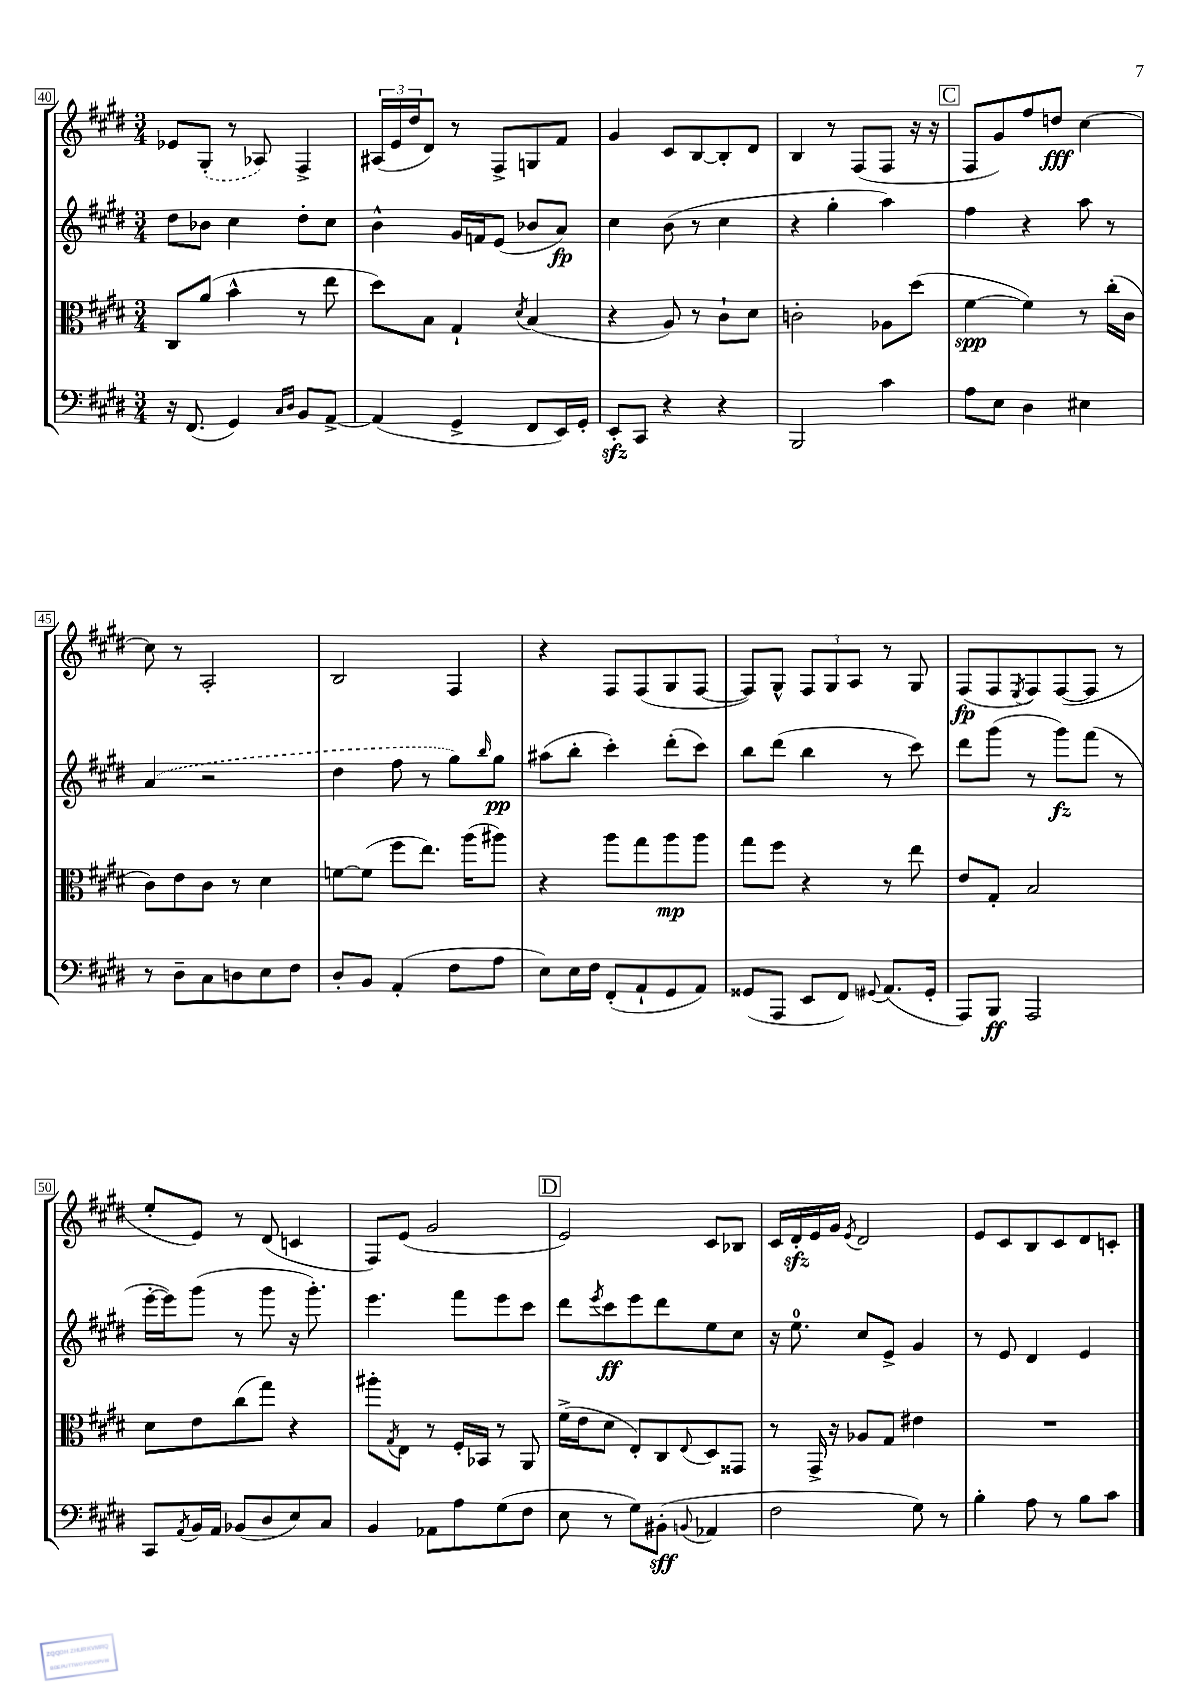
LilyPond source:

<<
\new StaffGroup <<
\new Staff = "s0" {
    \clef treble \key e \major \numericTimeSignature \time 3/4
    ees'8 \once \slurDashed gis8-.( r8 aes8) fis4-> |
    \tuplet 3/2 { ais16( e'16 dis''16 } dis'8) r8 fis8-> g8 fis'8 |
    gis'4 cis'8 b8~ b8-. dis'8 |
    b4 r8 fis8( fis8 r16 r16 |
    \mark \markup { \box "C" } fis8 gis'8) fis''8 d''8\fff cis''4~ |
    cis''8 r8 a2-. |
    b2 fis4 |
    r4 fis8 fis8( gis8 fis8~ |
    fis8) gis8-^ \tuplet 3/2 { fis8 gis8 a8 } r8 gis8 |
    fis8\fp( fis8 \acciaccatura { e8 } fis8) fis8~( fis8 r8 |
    e''8-. e'8) r8 dis'8( c'4 |
    fis8) e'8( gis'2 |
    \mark \markup { \box "D" } e'2) cis'8 bes8 |
    cis'16 dis'16-.\sfz e'16 gis'16 \acciaccatura { e'8 } dis'2 |
    e'8 cis'8 b8 cis'8 dis'8 c'8-. \bar "|." |
}
\new Staff = "s1" {
    \clef treble \key e \major \numericTimeSignature \time 3/4
    dis''8 bes'8 cis''4 dis''8-. cis''8 |
    b'4-^ gis'16 f'16 e'8( bes'8 a'8\fp) |
    cis''4 b'8( r8 cis''4 |
    r4 gis''4-. a''4) |
    \mark \markup { \box "C" } fis''4 r4 a''8 r8 |
    \once \slurDashed a'4( r2 |
    dis''4 fis''8 r8 gis''8) \grace { b''16 } gis''8\pp |
    ais''8( b''8-. cis'''4-.) dis'''8-.( cis'''8) |
    b''8 dis'''8( b''4 r8 cis'''8) |
    dis'''8 gis'''8( r8 gis'''8\fz) fis'''8( r8 |
    e'''16~-. e'''16) gis'''8( r8 gis'''8 r16 gis'''8.-.) |
    e'''4. fis'''8 e'''8 cis'''8 |
    \mark \markup { \box "D" } dis'''8 \acciaccatura { e'''8 } cis'''8\ff e'''8 dis'''8 e''8 cis''8 |
    r16 e''8.-0 cis''8 e'8-> gis'4 |
    r8 e'8 dis'4 e'4 \bar "|." |
}
\new Staff = "s2" {
    \clef alto \key e \major \numericTimeSignature \time 3/4
    cis8 a'8( b'4-^ r8 e''8 |
    dis''8) b8 gis4-! \acciaccatura { dis'8 } b4( |
    r4 a8) r8 cis'8-! dis'8 |
    c'2-. aes8 dis''8( |
    \mark \markup { \box "C" } fis'4~\spp fis'4) r8 cis''16-.( cis'16 |
    cis'8) e'8 cis'8 r8 dis'4 |
    f'8~ f'8( fis''8 e''8.) a''16( ais''8) |
    r4 a''8 gis''8 a''8\mp a''8 |
    gis''8 fis''8 r4 r8 e''8 |
    e'8 gis8-. b2 |
    dis'8 e'8 cis''8( gis''8) r4 |
    ais''8-. \acciaccatura { gis8 } e8 r8 fis16-. bes,16 r8 a,8 |
    \mark \markup { \box "D" } fis'16->( e'16 dis'8 e8-.) cis8 \appoggiatura { e8 } dis8 gisis,8 |
    r8 gis,16-> r16 aes8 gis8 eis'4 |
    R2. \bar "|." |
}
\new Staff = "s3" {
    \clef bass \key e \major \numericTimeSignature \time 3/4
    r16 fis,8.( gis,4) \grace { cis16 dis16 } b,8 a,8~-> |
    a,4( gis,4-> fis,8 e,16) gis,16-. |
    e,8-.\sfz cis,8 r4 r4 |
    b,,2 cis'4 |
    \mark \markup { \box "C" } a8 e8 dis4 eis4 |
    r8 dis8-- cis8 d8 e8 fis8 |
    dis8-. b,8 a,4-.( fis8 a8 |
    e8) e16 fis16 fis,8-.( a,8-! gis,8 a,8) |
    gisis,8( a,,8 e,8 fis,8) \appoggiatura { gis,8 } a,8.( gis,16-. |
    a,,8) b,,8\ff a,,2 |
    cis,8 \acciaccatura { a,8 } b,16 a,16 bes,8( dis8 e8) cis8 |
    b,4 aes,8 a8 gis8( fis8 |
    \mark \markup { \box "D" } e8 r8 gis8) bis,8-.\sff( \appoggiatura { b,8 } aes,4 |
    fis2 gis8) r8 |
    b4-. a8 r8 b8 cis'8 \bar "|." |
}
>>
>>
\layout { \context { \Score currentBarNumber = #40 \override BarNumber.stencil = #(make-stencil-boxer 0.1 0.3 ly:text-interface::print) } }
